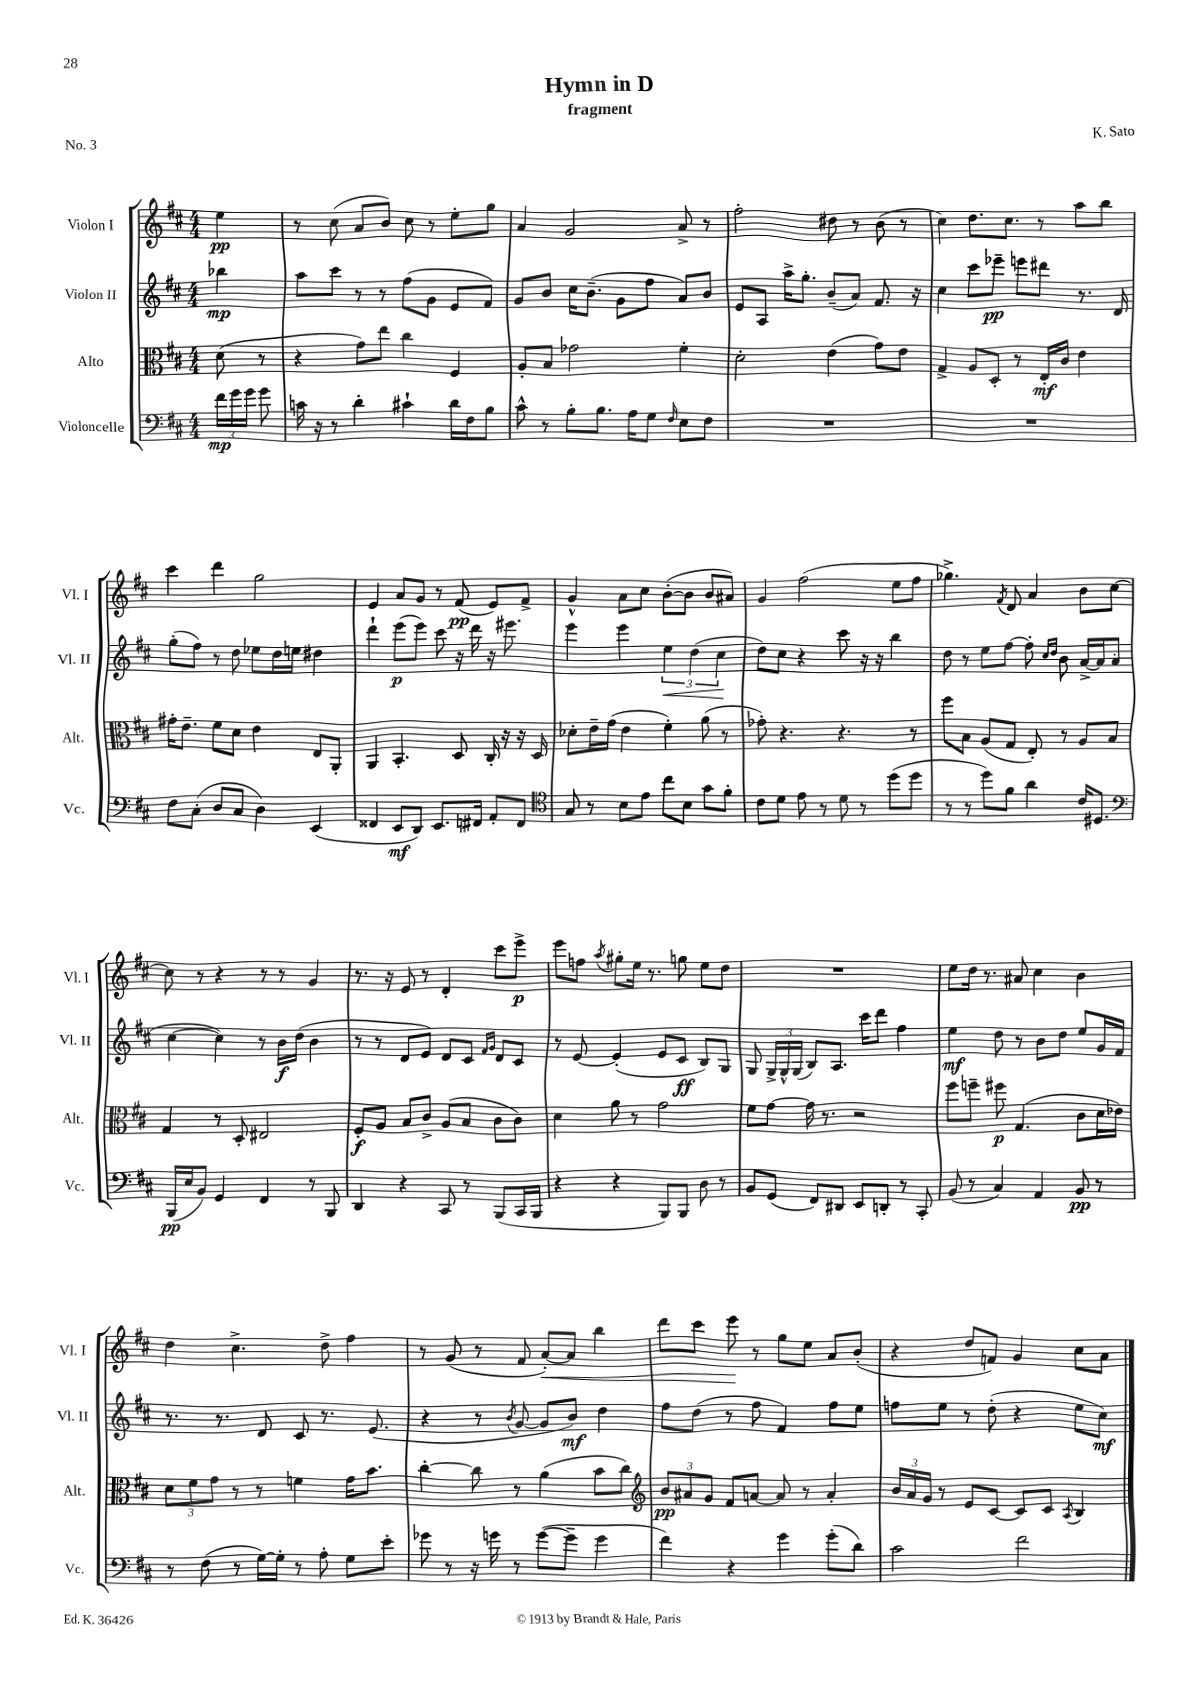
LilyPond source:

\header { title = "Hymn in D" composer = "K. Sato" subtitle = "fragment" piece = "No. 3" }
<<
\new StaffGroup <<
\new Staff = "s0" \with { instrumentName = "Violon I" shortInstrumentName = "Vl. I" } {
    \clef treble \key d \major \numericTimeSignature \time 4/4 \partial 4
    \autoBeamOff e''4\pp |
    r8 cis''8( a'8[ b'8]) cis''8 r8 e''8[-. g''8] |
    a'4 g'2 a'8-> r8 |
    fis''2-. dis''8 r8 b'8( r8 |
    cis''4) d''8.[ cis''8.] r8 a''8[ b''8] |
    cis'''4 d'''4 g''2 |
    e'4 a'8[ g'8] r8 fis'8\pp( e'8[) fis'8]-> |
    g'4-^ a'8[ cis''8] b'8[~-.( b'8] b'8[ ais'8]) |
    g'4 fis''2( e''8[ fis''8] |
    ges''4.->) \acciaccatura { fis'8 } d'8 a'4 b'8[ cis''8]~ |
    cis''8 r8 r4 r8 r8 g'4 |
    r8. r16 e'8 r8 d'4-. cis'''8[ e'''8]->\p |
    e'''8[ f''8] \acciaccatura { a''8 } gis''8[-. e''16] r8. g''8 e''8[ d''8] |
    R1 |
    e''8[ d''16] r8. ais'8 cis''4 b'4 |
    d''4 cis''4.-> d''8-> fis''4 |
    r8 g'8( r8 fis'8 a'8[~-.\<) a'8] b''4 |
    d'''8[ cis'''8] e'''8\! r8 g''8[ e''8] a'8[ b'8]-.( |
    r4 d''8[ f'8]) g'4 cis''8[ a'8] \bar "|." |
}
\new Staff = "s1" \with { instrumentName = "Violon II" shortInstrumentName = "Vl. II" } {
    \clef treble \key d \major \numericTimeSignature \time 4/4 \partial 4
    \autoBeamOff bes''4\mp |
    a''8[ cis'''8] r8 r8 fis''8[( g'8] e'8[ fis'8]) |
    g'8[ b'8] cis''16[ b'8.]--( g'8[ fis''8] a'8[) b'8] |
    e'8[ a8] a''16[-> g''8.]-. b'8[--( a'8]) fis'8. r16 |
    cis''4 cis'''8[ ees'''8]--\pp e'''8[ dis'''8] r8. d'16 |
    g''8[-.( fis''8]) r8 d''8 ees''8[ d''16 e''16] dis''4 |
    d'''4-! e'''8[\p( e'''8]) cis'''8 r16 d'''16 r16 eis'''8. |
    e'''4 e'''4 \tuplet 3/2 { e''4\< d''4( cis''4\! } |
    d''8[) cis''8] r4 cis'''8 r16 r16 b''4 |
    d''8 r8 e''8[ fis''8]~ fis''8-. \grace { cis''16[ d''16] } b'8 a'16[~-> a'16 a'8]( |
    cis''4~ cis''4) r8 b'16[\f d''16]( b'4 |
    r8 r8 d'8[ e'8]) d'8[ cis'8] \grace { fis'16[ g'16] } d'8[ cis'8] |
    r8 e'8~ e'4-.( e'8[ cis'8]\ff b8[) g8] |
    g8 \tuplet 3/2 { g16[-> g16-^ g16]( } b8[) a8.] cis'''16[ d'''8] fis''4 |
    e''4\mf d''8 r8 b'8[ d''8] e''8[ g'16 fis'16] |
    r8. r8. d'8 cis'8 r8. e'8.( |
    r4 r8 \acciaccatura { b'8 } g'8~ g'8[ b'8]\mf) d''4 |
    fis''8[ d''8]( r8 fis''8 fis'4) fis''8[ e''8] |
    f''8[ e''8] r8 d''8-.( r4 e''8[ cis''8]\mf) \bar "|." |
}
\new Staff = "s2" \with { instrumentName = "Alto" shortInstrumentName = "Alt." } {
    \clef alto \key d \major \numericTimeSignature \time 4/4 \partial 4
    \autoBeamOff d'8( r8 |
    r4 g'8[) e''8] cis''4 fis4 |
    a8[-. b8] ges'2 fis'4-. |
    d'2-. e'4( g'8[) e'8] |
    g4-> a8[ d8]-. r8 e16[-.\mf cis'16] e'4 |
    gis'16[-. e'8.]-- fis'8[ d'8] e'4 e8[ a,8]-. |
    a,4 b,4.-. d8 cis16-. r16 r16 d16 |
    des'8[-. e'16-- g'16]( e'4 fis'4-.) a'8( r8 |
    ges'8-.) r4. r4. r8 |
    fis''8[ b8] a8[( g8] e8-.) r8 a8[ b8] |
    g4 r8 d8-. eis2 |
    fis8[-.\f a8] b8[ cis'8]-> a8[( b8] cis'8[ cis'8]) |
    d'4 a'8 r8 g'2 |
    fis'8[ g'8]~ g'16 r8. r2 |
    fis''8[ f''8]-- fis''8\p g4.( cis'8[ d'16 ees'16]) |
    \tuplet 3/2 { d'8[ fis'8 g'8] } r8 r8 f'4 g'16[ b'8.] |
    cis''4~-. cis''8 r8 a'4( b'8[ cis''8]) |
    \clef treble \tuplet 3/2 { b'8[\pp ais'8 g'8] } fis'8[ a'8]~ a'8 r8 a'4-. |
    \tuplet 3/2 { b'16[ a'16 g'16] } r8 e'8[ cis'8]~ cis'8[ cis'8] \acciaccatura { a8 } b4 \bar "|." |
}
\new Staff = "s3" \with { instrumentName = "Violoncelle" shortInstrumentName = "Vc." } {
    \clef bass \key d \major \numericTimeSignature \time 4/4 \partial 4
    \autoBeamOff \tuplet 3/2 { fis'16[\mp g'16 g'16] } g'8 |
    c'16 r16 r8 d'4-. cis'4-! d'16[ fis16 b8] |
    cis'8-^ r8 b8[-. b8.] a16[ g8] \grace { fis16 } e8[ fis8] |
    R1 |
    R1 |
    fis8[ cis8]-.( d8[ cis8] d4) e,4( |
    fisis,4 e,8[\mf d,8]) e,8.[ fis,16] a,8[-. fis,8] |
    \clef tenor g8 r8 b8[ e'8] cis''8[ b8] g'8[ fis'8]-. |
    cis'8[ d'8] e'8 r8 d'8 r8 d''8[( d''8] |
    r8 r8 d''8[) fis'8] a'4 cis'16[ dis8.] |
    \clef bass b,,16[\pp( e16 b,8]) g,4 fis,4 r8 b,,8 |
    d,4 r4 cis,8 r8 b,,8[( cis,16 b,,16] |
    r4 r4 b,,8[) b,,8] d8 r8 |
    b,8[ g,8]( fis,8[) dis,8] e,8[ d,8]-. r8 cis,8-. |
    b,8( r8 cis4) a,4 b,8\pp r8 |
    r8 fis8( r8 g16[~) g16]-. r8 a8-. g8[ e'8]-. |
    ges'8 r8 r16 g'16 r8 g'8[~( g'8]-- g'4 |
    fis'4) r4 g'4 g'8[-.( d'8]) |
    cis'2 fis'2 \bar "|." |
}
>>
>>
\layout { \context { \Score \remove "Bar_number_engraver" } }
